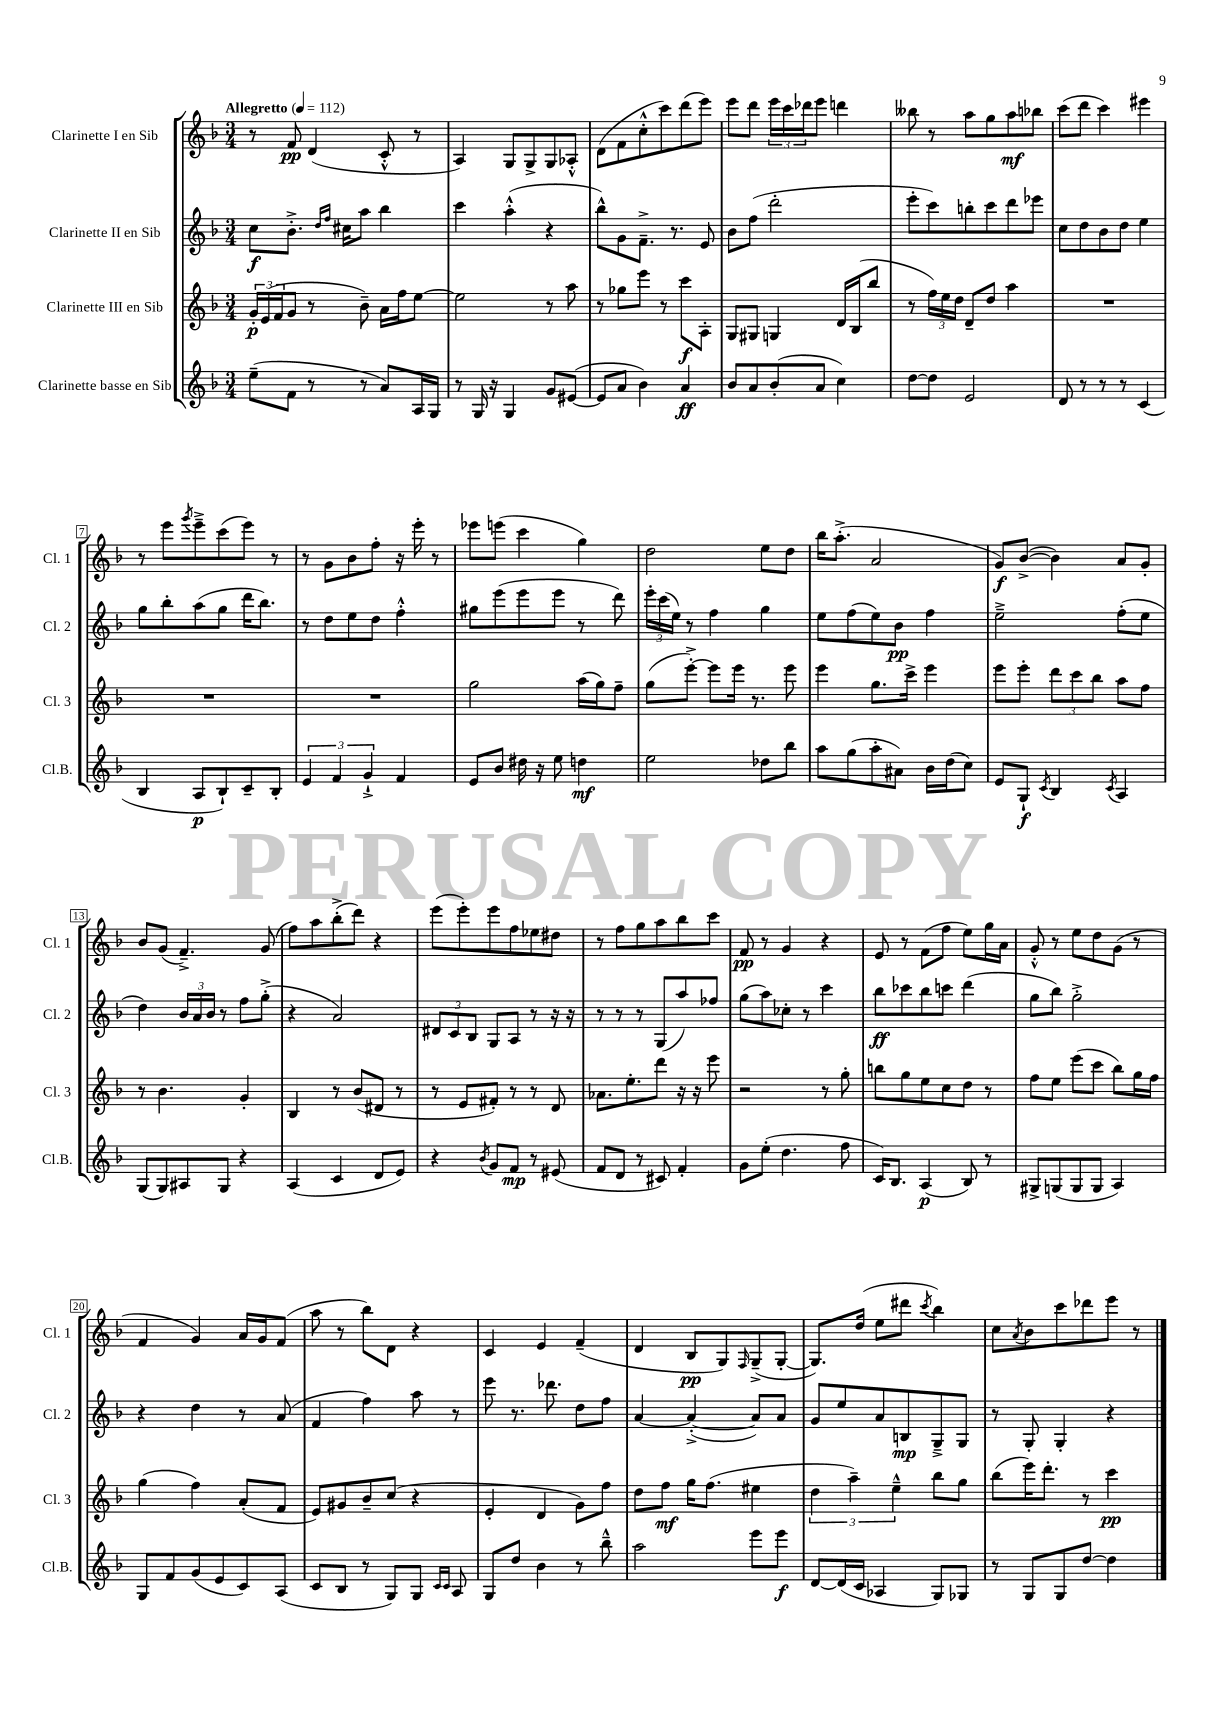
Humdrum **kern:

**kern	**dynam	**kern	**dynam	**kern	**dynam	**kern	**dynam
*part4	*part4	*part3	*part3	*part2	*part2	*part1	*part1
*staff4	*staff4	*staff3	*staff3	*staff2	*staff2	*staff1	*staff1
*I"Clarinette basse en Sib	*	*I"Clarinette III en Sib	*	*I"Clarinette II en Sib	*	*I"Clarinette I en Sib	*
*I'Cl.B.	*	*I'Cl. 3	*	*I'Cl. 2	*	*I'Cl. 1	*
*clefG2	*	*clefG2	*	*clefG2	*	*clefG2	*
*k[b-]	*	*k[b-]	*	*k[b-]	*	*k[b-]	*
*M3/4	*	*M3/4	*	*M3/4	*	*M3/4	*
*MM112	*	*MM112	*	*MM112	*	*MM112	*
=1	=1	=1	=1	=1	=1	=1	=1
!	!	!	!	!	!	!LO:TX:a:B:t=Allegretto	!
(8ee~\L	.	24g'/LL	p	8cc\L	f	8r	.
.	.	(24e/	.	.	.	.	.
.	.	24f/J	.	.	.	.	.
8f\J	.	8g/J	.	8.b-'^\J	.	8f/	pp
8r	.	8r	.	.	.	(4d/	.
.	.	.	.	16qqdd/LL	.	.	.
.	.	.	.	16qqff/JJ	.	.	.
.	.	.	.	16cc#X\KL	.	.	.
8r	.	8b-~\)	.	8aa\J	.	.	.
8a/L)	.	16a\LL	.	4bb-\	.	8c'^^/	.
.	.	16ff\J	.	.	.	.	.
16A/L	.	[8ee\J	.	.	.	8r	.
16G/JJ	.	.	.	.	.	.	.
=2	=2	=2	=2	=2	=2	=2	=2
8r	.	2ee\]	.	4ccc\	.	4A/)	.
16G/	.	.	.	.	.	.	.
16r	.	.	.	.	.	.	.
4G/	.	.	.	(4aa'^^\	.	8G/L	.
.	.	.	.	.	.	8G^/	.
8g/L	.	8r	.	4r	.	8G/	.
([8e#X/J	.	8aa\	.	.	.	8A-X'^^/J	.
=3	=3	=3	=3	=3	=3	=3	=3
8e#/L]	.	8r	.	8bb-^^\L)	.	(8d\L	.
8a/J	.	8gg-X\L	.	8g\	.	8f\	.
4b-\)	.	8eee\J	.	8.f~^\J	.	8cc'^^\	.
.	.	8r	.	.	.	8ccc\)	.
.	.	.	.	8.r	.	.	.
4a/	ff	8ccc\L	f	.	.	(8ddd\	.
.	.	8A'\J	.	8e/	.	8eee\J)	.
=4	=4	=4	=4	=4	=4	=4	=4
8b-/L	.	8G/L	.	8b-\L	.	8eee\L	.
8a/	.	8G#X/J	.	(8ff\J	.	8ddd\J	.
(8b-'/	.	4Gn/	.	2ddd'\	.	24eee\LL	.
.	.	.	.	.	.	24ccc\	.
.	.	.	.	.	.	24ddd-X\J	.
8a/J	.	.	.	.	.	8eee\J	.
4cc\)	.	16d/LL	.	.	.	4dddn\	.
.	.	(16B-/J	.	.	.	.	.
.	.	8bb-/J	.	.	.	.	.
=5	=5	=5	=5	=5	=5	=5	=5
[8dd\L	.	8r	.	8eee'\L	.	8bb--X\	.
8dd\J]	.	24ff\LL)	.	8ccc\)	.	8r	.
.	.	24ee\	.	.	.	.	.
.	.	24dd\JJ	.	.	.	.	.
2e/	.	8d~/L	.	8bbn'\	.	8aa\L	.
.	.	8dd/J	.	8ccc\	.	8gg\	.
.	.	4aa\	.	8ddd\	.	8aa\	mf
.	.	.	.	8eee-X\J	.	8bb-X\J	.
=6	=6	=6	=6	=6	=6	=6	=6
8d/	.	2.r	.	8cc\L	.	(8ccc\L	.
8r	.	.	.	8dd\	.	8ddd\J	.
8r	.	.	.	8b-\	.	4ccc\)	.
8r	.	.	.	8dd\J	.	.	.
(4c/	.	.	.	4ee\	.	4eee#X\	.
!!LO:LB:g=z
=7	=7	=7	=7	=7	=7	=7	=7
4B-/	.	2.r	.	8gg\L	.	8r	.
.	.	.	.	8bb-'\	.	8eee\L	.
.	.	.	.	.	.	8qggg/	.
8A/L	p	.	.	(8aa\	.	8eee~^\	.
8B-`/)	.	.	.	8gg\J	.	(8ccc\	.
8c~/	.	.	.	16ddd\KL	.	8eee\J)	.
.	.	.	.	8.bb-\J)	.	.	.
8B-'/J	.	.	.	.	.	8r	.
=8	=8	=8	=8	=8	=8	=8	=8
6e/	.	2.r	.	8r	.	8r	.
.	.	.	.	8dd\L	.	8g\L	.
6f/	.	.	.	.	.	.	.
.	.	.	.	8ee\	.	8b-\	.
6g`^/	.	.	.	.	.	.	.
.	.	.	.	8dd\J	.	8ff'\J	.
4f/	.	.	.	4ff'^^\	.	16r	.
.	.	.	.	.	.	16eee'\	.
.	.	.	.	.	.	8r	.
=9	=9	=9	=9	=9	=9	=9	=9
8e/L	.	2gg\	.	8gg#X\L	.	8eee-X\L	.
8b-/J	.	.	.	(8eee\	.	(8eeen\J	.
16dd#X\	.	.	.	8eee\	.	4ccc\	.
16r	.	.	.	.	.	.	.
8ee\	.	.	.	8eee\J	.	.	.
4ddn\	mf	(16aa\LL	.	8r	.	4gg\)	.
.	.	16gg\J)	.	.	.	.	.
.	.	8ff~\J	.	8ddd\)	.	.	.
=10	=10	=10	=10	=10	=10	=10	=10
2ee\	.	(8gg\L	.	24eee'\LL	.	2dd\	.
.	.	.	.	(24ccc\	.	.	.
.	.	.	.	24ee\JJ)	.	.	.
.	.	[8eee'^\J)	.	8r	.	.	.
.	.	8eee\L]	.	4ff\	.	.	.
.	.	16eee\Jk	.	.	.	.	.
.	.	8.r	.	.	.	.	.
8dd-X\L	.	.	.	4gg\	.	8ee\L	.
8bb-\J	.	8eee\	.	.	.	8dd\J	.
=11	=11	=11	=11	=11	=11	=11	=11
8aa\L	.	4eee\	.	8ee\L	.	16bb-\KL	.
.	.	.	.	.	.	(8.aa'^\J	.
(8gg\	.	.	.	(8ff\	.	.	.
8aa'\	.	8.gg\L	.	8ee\)	.	2a/	.
8a#X\J)	.	.	.	8b-\J	pp	.	.
.	.	16ccc^\Jk	.	.	.	.	.
16b-\LL	.	4eee\	.	4ff\	.	.	.
(16dd\J	.	.	.	.	.	.	.
8cc\J)	.	.	.	.	.	.	.
=12	=12	=12	=12	=12	=12	=12	=12
8e/L	.	8eee\L	.	2ee~^\	.	8g/L)	f
8G`/J	f	8eee'\J	.	.	.	([8b-^/J	.
8qc/	.	.	.	.	.	.	.
4B-/	.	12ddd\L	.	.	.	4b-\])	.
.	.	12ccc\	.	.	.	.	.
.	.	12bb-\J	.	.	.	.	.
8qc/	.	.	.	.	.	.	.
4A/	.	8aa\L	.	(8ff'\L	.	8a/L	.
.	.	8ff\J	.	8ee\J	.	8g'/J	.
!!LO:LB:g=z
=13	=13	=13	=13	=13	=13	=13	=13
(8G/L	.	8r	.	4dd\)	.	8b-/L	.
8G/)	.	4.b-\	.	.	.	(8g/J	.
8A#X/	.	.	.	24b-/LL	.	4.f~^/)	.
.	.	.	.	24a/	.	.	.
.	.	.	.	24b-/JJ	.	.	.
8G/J	.	.	.	8r	.	.	.
4r	.	4g'/	.	8ff\L	.	.	.
.	.	.	.	(8gg'^\J	.	(8g/	.
=14	=14	=14	=14	=14	=14	=14	=14
(4A/	.	4B-/	.	4r	.	8ff\L)	.
.	.	.	.	.	.	8aa\	.
4c/	.	8r	.	2a/)	.	(8bb-'^\	.
.	.	(8b-/L	.	.	.	8ddd\J)	.
8d/L	.	8d#X/J	.	.	.	4r	.
8e/J)	.	8r	.	.	.	.	.
=15	=15	=15	=15	=15	=15	=15	=15
4r	.	8r	.	12d#X/L	.	(8eee\L	.
.	.	.	.	12c/	.	.	.
.	.	8e/L	.	.	.	8eee'\)	.
.	.	.	.	12B-/J	.	.	.
8qb-/	.	.	.	.	.	.	.
8g/L	.	8f#X'/J)	.	8G/L	.	8eee\	.
8f/J	mp	8r	.	8A/J	.	8ff\	.
8r	.	8r	.	8r	.	8ee-X\	.
(8e#X/	.	8d/	.	16r	.	8dd#X\J	.
.	.	.	.	16r	.	.	.
=16	=16	=16	=16	=16	=16	=16	=16
8f/L	.	8.a-X\L	.	8r	.	8r	.
8d/J	.	.	.	8r	.	8ff\L	.
.	.	8.ee'\	.	.	.	.	.
8r	.	.	.	8r	.	8gg\	.
8c#X/)	.	8ddd\J	.	(8G/L	.	8aa\	.
4f'/	.	16r	.	8aa/)	.	8bb-\	.
.	.	16r	.	.	.	.	.
.	.	8eee\	.	8ff-X/J	.	8ccc\J	.
=17	=17	=17	=17	=17	=17	=17	=17
8g\L	.	2r	.	(8gg\L	.	8f/	pp
(8ee'\J	.	.	.	8aa\)	.	8r	.
4.dd\	.	.	.	8cc-X'\J	.	4g/	.
.	.	.	.	8r	.	.	.
.	.	8r	.	4ccc\	.	4r	.
8ff\	.	8gg'\	.	.	.	.	.
=18	=18	=18	=18	=18	=18	=18	=18
16c/KL)	.	8bbn\L	.	8bb-\L	ff	8e/	.
8.B-/J	.	.	.	.	.	.	.
.	.	8gg\	.	8ccc-X\	.	8r	.
(4A/	p	8ee\	.	8bb-\	.	(8f\L	.
.	.	8cc\	.	8cccn\J	.	8ff\J	.
8B-/)	.	8dd\J	.	(4ddd\	.	8ee\L)	.
8r	.	8r	.	.	.	16gg\L	.
.	.	.	.	.	.	16a\JJ	.
=19	=19	=19	=19	=19	=19	=19	=19
8G#X^/L	.	8ff\L	.	8gg\L	.	8g'^^/	.
(8Gn/	.	8ee\J	.	8bb-\J)	.	8r	.
8G/	.	(8eee\L	.	2gg'^\	.	8ee\L	.
8G/J	.	8ccc\J	.	.	.	8dd\	.
4A/)	.	8bb-\L)	.	.	.	(8g\J	.
.	.	16gg\L	.	.	.	8r	.
.	.	16ff\JJ	.	.	.	.	.
!!LO:LB:g=z
=20	=20	=20	=20	=20	=20	=20	=20
8G/L	.	(4gg\	.	4r	.	4f/	.
8f/	.	.	.	.	.	.	.
(8g/	.	4ff\)	.	4dd\	.	4g/)	.
8e/	.	.	.	.	.	.	.
8c/)	.	(8a'/L	.	8r	.	16a/LL	.
.	.	.	.	.	.	16g/J	.
(8A/J	.	8f/J	.	(8a/	.	(8f/J	.
=21	=21	=21	=21	=21	=21	=21	=21
8c/L	.	8e/L)	.	4f/	.	8aa\	.
8B-/J	.	8g#X/	.	.	.	8r	.
8r	.	8b-~/	.	4ff\)	.	8bb-\L)	.
8G/L)	.	(8cc/J	.	.	.	8d\J	.
8G/J	.	4r	.	8aa\	.	4r	.
16qqc/LL	.	.	.	.	.	.	.
16qqc/JJ	.	.	.	.	.	.	.
8A/	.	.	.	8r	.	.	.
=22	=22	=22	=22	=22	=22	=22	=22
8G/L	.	4e'/	.	8eee\	.	4c/	.
8dd/J	.	.	.	8.r	.	.	.
4b-\	.	4d/	.	.	.	4e/	.
.	.	.	.	8.ddd-X\	.	.	.
8r	.	8g\L)	.	8dd\L	.	(4f~/	.
8bb-~^^\	.	8ff\J	.	8ff\J	.	.	.
=23	=23	=23	=23	=23	=23	=23	=23
2aa\	.	8dd\L	.	[4a/	.	4d/	.
.	.	8ff\J	mf	.	.	.	.
.	.	16gg\KL	.	(4a'^/_	.	8B-/L	pp
.	.	(8.ff\J	.	.	.	.	.
.	.	.	.	.	.	8G/)	.
.	.	.	.	.	.	16qqF/	.
8eee\L	.	4ee#X\	.	8a/L])	.	(8G~^/	.
8eee\J	f	.	.	8a/J	.	[8G'/J	.
=24	=24	=24	=24	=24	=24	=24	=24
[8d/L	.	6dd\	.	8g/L	.	8.G/L])	.
(16d/L]	.	.	.	8ee/	.	.	.
.	.	6aa~\)	.	.	.	.	.
16c/JJ	.	.	.	.	.	(16dd/Jk	.
4A-X/	.	.	.	8a/	.	8ee\L	.
.	.	6ee~^^\	.	.	.	.	.
.	.	.	.	8Bn/	mp	8ddd#X\J	.
.	.	.	.	.	.	8qccc/	.
8G/L)	.	8bb-\L	.	8G~^/	.	4bb-\)	.
8G-X/J	.	8gg\J	.	8G/J	.	.	.
=25	=25	=25	=25	=25	=25	=25	=25
8r	.	(8bb-\L	.	8r	.	8cc\L	.
.	.	.	.	.	.	8qa/	.
8G/L	.	16eee\K)	.	8G'/	.	8b-\	.
.	.	8.ddd'\J	.	.	.	.	.
8G/	.	.	.	4G'/	.	8ccc\	.
[8dd/J	.	8r	.	.	.	8ddd-X\	.
4dd\]	.	4ccc\	pp	4r	.	8eee\J	.
.	.	.	.	.	.	8r	.
==	==	==	==	==	==	==	==
*-	*-	*-	*-	*-	*-	*-	*-
